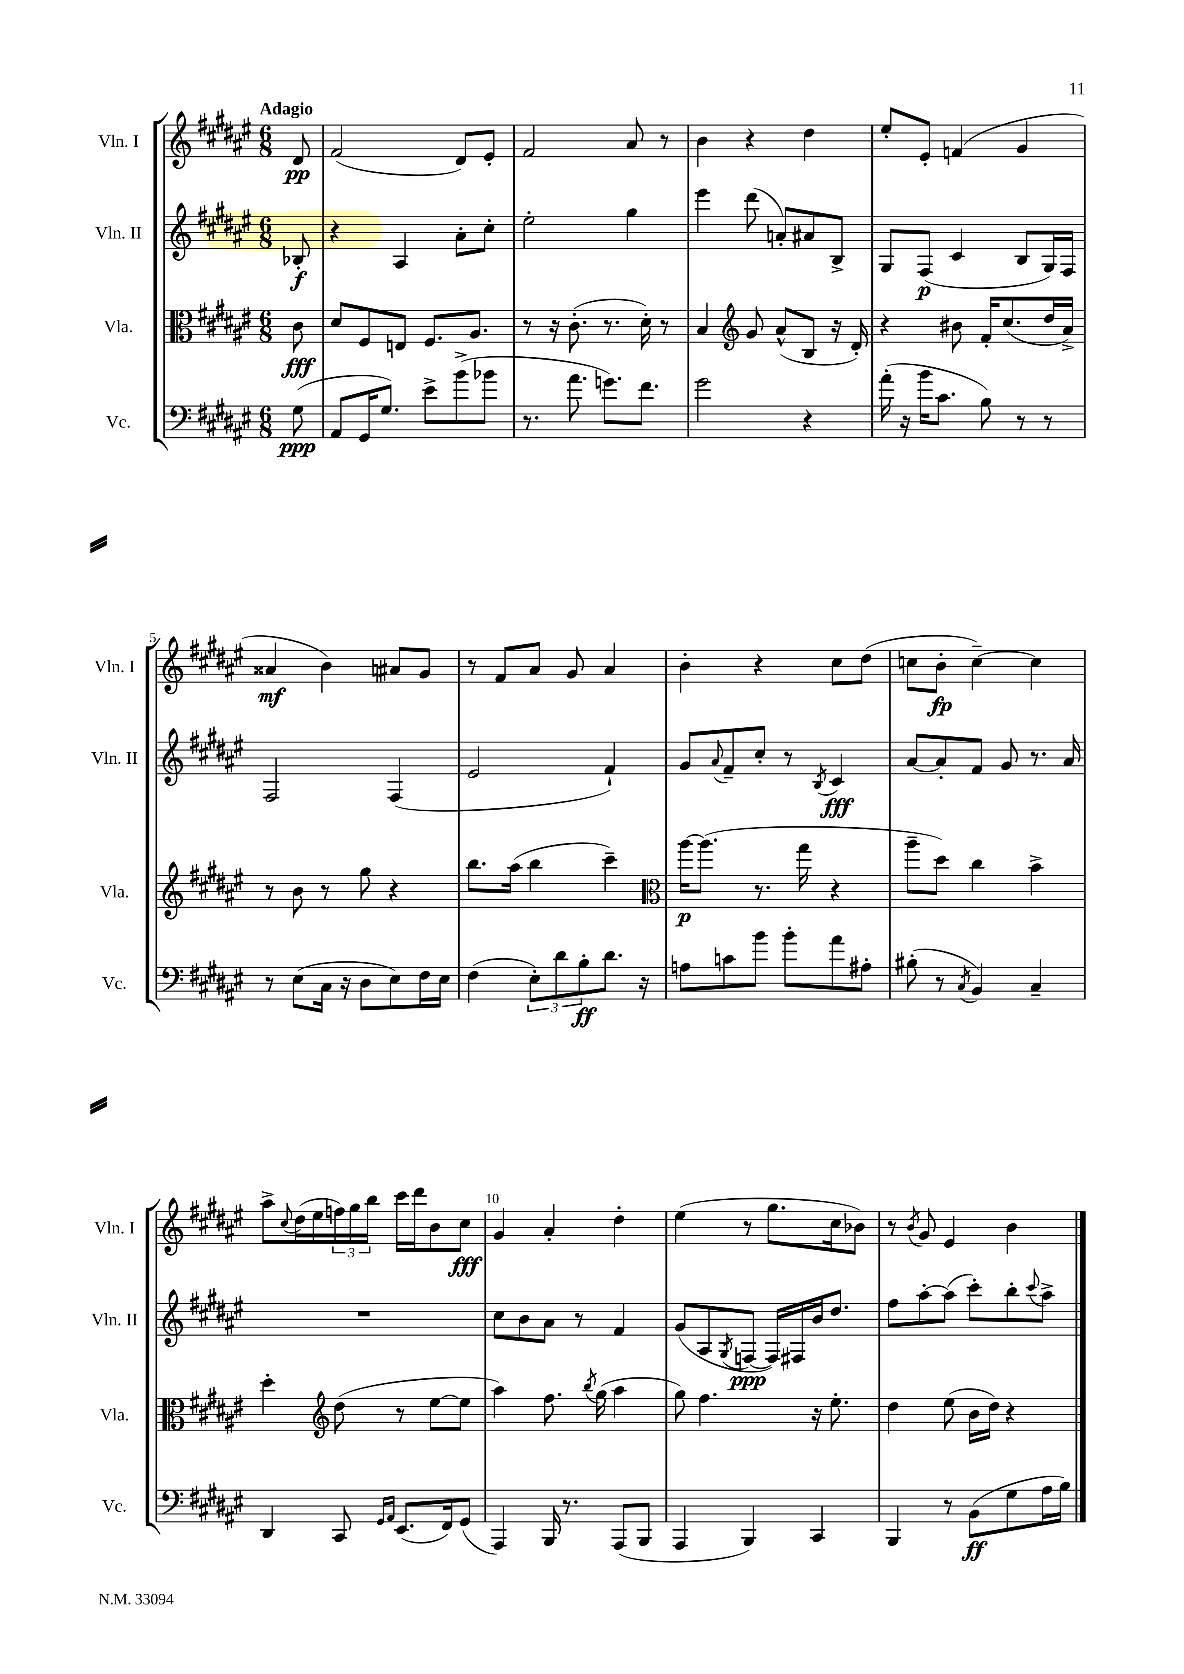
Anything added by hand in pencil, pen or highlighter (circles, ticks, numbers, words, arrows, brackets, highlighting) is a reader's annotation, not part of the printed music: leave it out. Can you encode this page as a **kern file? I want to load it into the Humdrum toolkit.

**kern	**kern	**kern	**kern
*staff4	*staff3	*staff2	*staff1
*clefF4	*clefC3	*clefG2	*clefG2
*k[f#c#g#d#a#e#]	*k[f#c#g#d#a#e#]	*k[f#c#g#d#a#e#]	*k[f#c#g#d#a#e#]
*M6/8	*M6/8	*M6/8	*M6/8
(8G#	8c#	8B-'	8d#
=	=	=	=
8AA#	8d#	4r	(2f#
16GG#	8F#	.	.
8.G#)	.	.	.
.	8E	4A#	.
8e#^	8.F#	.	.
(8b^	.	8a#'	8d#)
.	8.A#	.	.
8b-	.	8cc#'	8e#'
=	=	=	=
8.r	8r	2ee#'	2f#
.	16r	.	.
8.a#	(8.c#'	.	.
8.g)	8.r	.	.
.	.	4gg#	8a#
8.f#	16d#')	.	.
.	8r	.	8r
=	=	=	=
2g#	4B	4eee#	4b
*	*clefG2	*	*
.	8g#	(8ddd#	4r
.	(8a#^^	8a')	.
4r	8B	8a#	4dd#
.	16r	8B^	.
.	16d#')	.	.
=	=	=	=
(16a#'	4r	8G#	8ee#'
16r	.	.	.
16b	.	(8F#	8e#'
8.c#	.	.	.
.	8b#	4c#	(4f
8B)	16f#'	.	.
.	(8.cc#	.	.
8r	.	8B	4g#
8r	16dd#	16G#)	.
.	16a#^)	16F#	.
=	=	=	=
8r	8r	2F#	4a##
(8E#	8b	.	.
16C#	8r	.	4b)
16r	.	.	.
8D#	8gg#	.	.
8E#)	4r	(4F#	8a#
16F#	.	.	8g#
16E#	.	.	.
=	=	=	=
(4F#	8.bb	2e#	8r
.	.	.	8f#
.	(16aa#	.	.
12E#')	4bb	.	8a#
12d#	.	.	.
.	.	.	8g#
12B'	.	.	.
8.d#	4ccc#~)	4f#`)	4a#
16r	.	.	.
=	=	=	=
*	*clefC3	*	*
8A	[16aa#	8g#	4b'
.	(8.aa#]	.	.
.	.	8qqa#	.
8c	.	8f#~	.
8b	8.r	8cc#'	4r
8b'	.	8r	.
.	16gg#	.	.
.	.	8qB	.
8a#	4r	4c#	8cc#
8A#'	.	.	(8dd#
=	=	=	=
(8B#'	8aa#~	[8a#	8cc
8r	8dd#)	8a#']	8b'
8qC#	.	.	.
4BB)	4cc#	8f#	[4cc~)
.	.	8g#	.
4C#~	4b^	8.r	4cc]
.	.	16a#	.
=	=	=	=
4DD#	4dd#'	2.r	8aa#^
.	.	.	8qqcc#
.	.	.	(16dd#
.	.	.	16ee#
*	*clefG2	*	*
8CC#	(8dd#	.	24ff)
.	.	.	24gg#
.	.	.	24bb
16qqGG#	.	.	.
16qqAA#	.	.	.
(8.EE#	8r	.	16ccc#
.	.	.	16ddd#
.	[8ee#	.	8b
16FF#)	.	.	.
(8GG#	8ee#]	.	8cc#
=	=	=	=
4AAA#)	4aa#)	8cc#	4g#
.	.	8b	.
16BBB	8.ff#	8a#	4a#'
8.r	.	.	.
.	.	8r	.
.	8qbb	.	.
.	(16gg#	.	.
(8AAA#	4aa#	4f#	4dd#'
8BBB	.	.	.
=	=	=	=
4AAA#	8gg#)	(8g#	(4ee#
.	4.ff#	8A#	.
.	.	8qG#	.
4BBB)	.	[8F	8r
.	.	16F])	8.gg#
.	.	16F#	.
4CC#	16r	16b	.
.	8.ee#'	8.dd#	16cc#
.	.	.	8b-)
=	=	=	=
4BBB	4dd#	8ff#	8r
.	.	.	8qb
.	.	[8aa#'	8g#
8r	(8ee#	(8aa#]	4e#
(8BB	16b	8ccc#')	.
.	16dd#)	.	.
8G#	4r	8bb'	4b
.	.	8qqccc#	.
16A#	.	8aa#^	.
16B)	.	.	.
==	==	==	==
*-	*-	*-	*-
